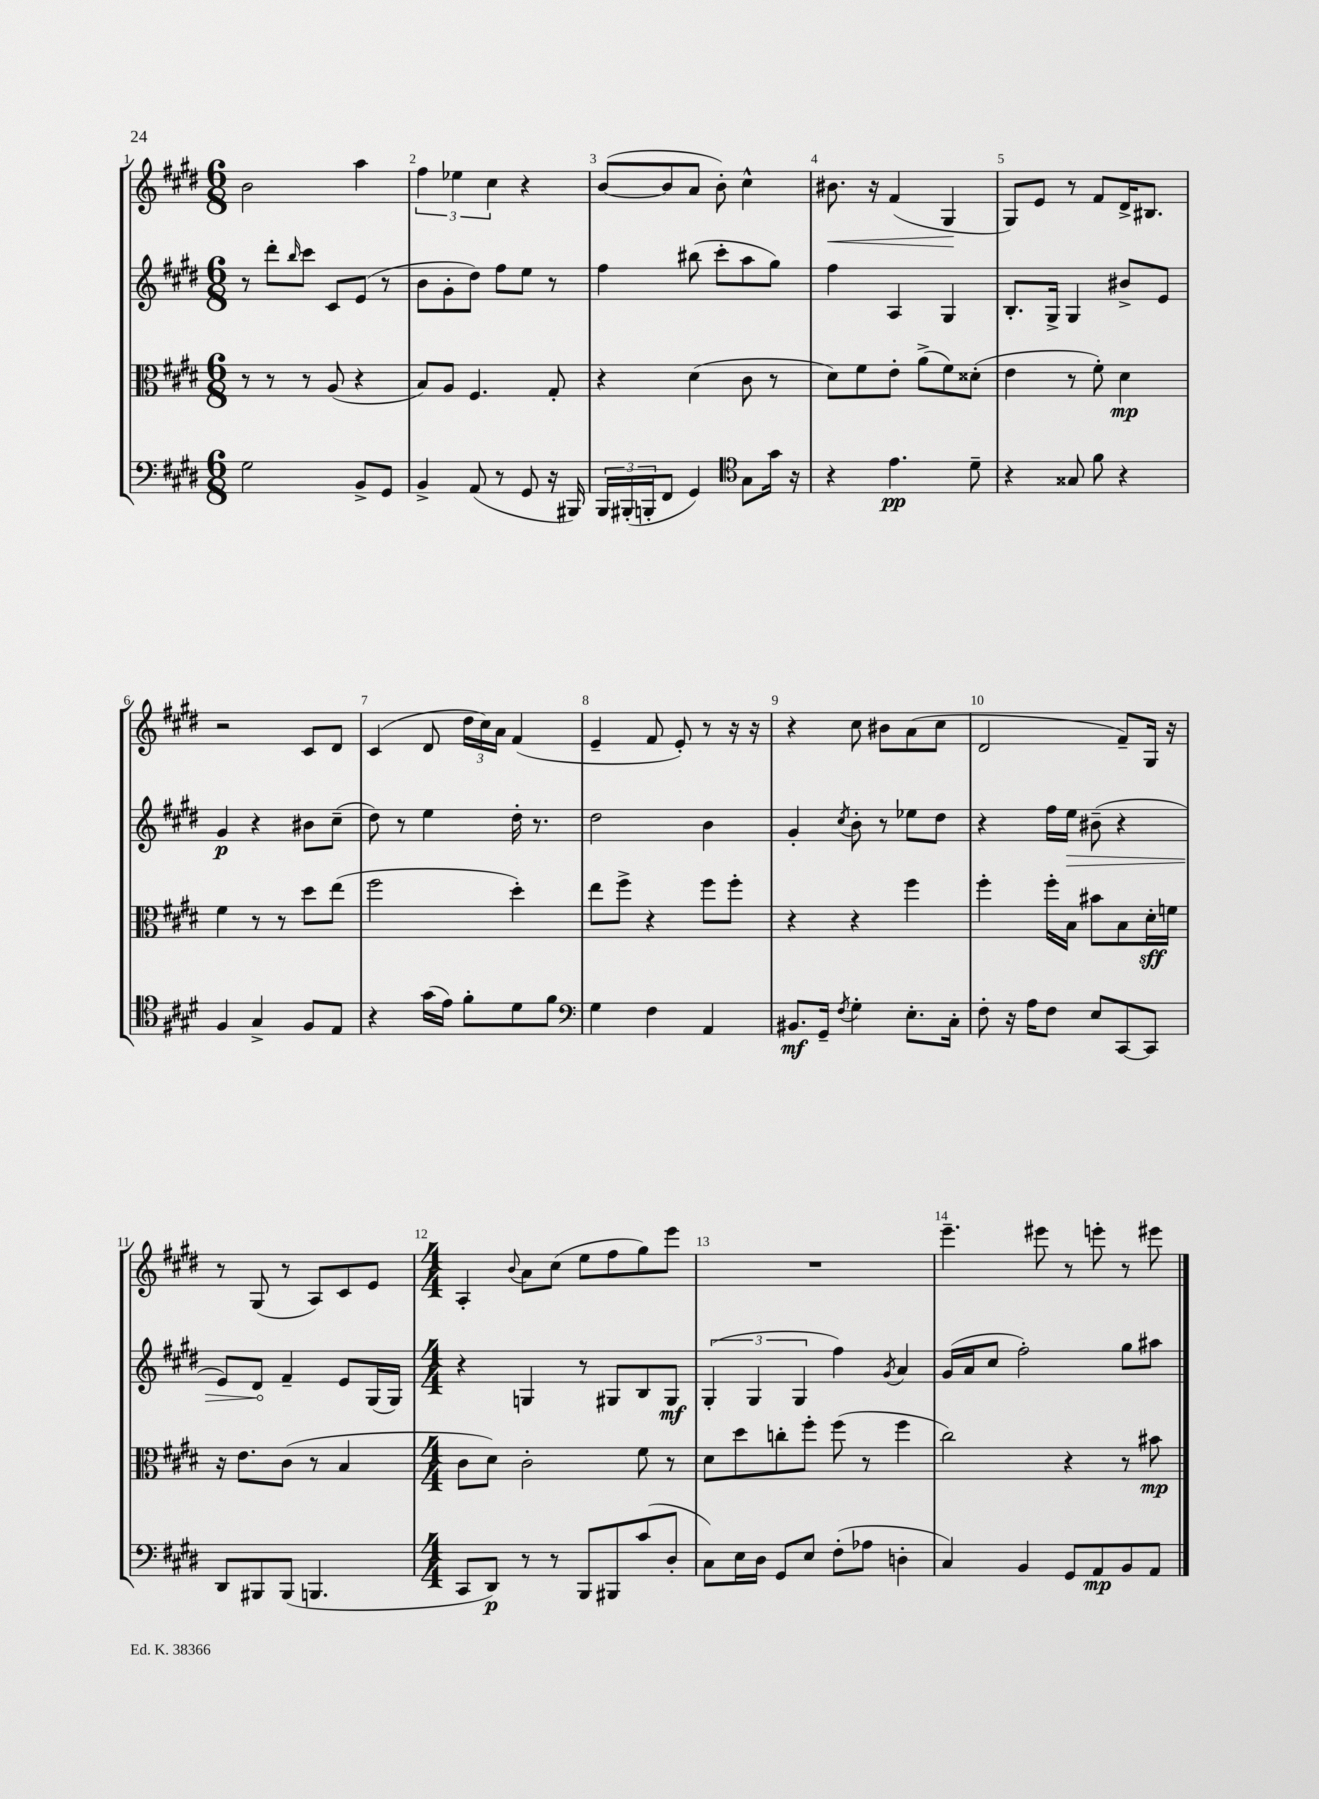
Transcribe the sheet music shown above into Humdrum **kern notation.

**kern	**kern	**kern	**kern
*staff4	*staff3	*staff2	*staff1
*clefF4	*clefC3	*clefG2	*clefG2
*k[f#c#g#d#]	*k[f#c#g#d#]	*k[f#c#g#d#]	*k[f#c#g#d#]
*M6/8	*M6/8	*M6/8	*M6/8
2G#\	8r	8r	2b\
.	8r	8ddd#'\L	.
.	.	16qqbb/	.
.	8r	8ccc#\J	.
.	(8A/	8c#/L	.
8BB^/L	4r	(8e/J	4aa\
8GG#/J	.	8r	.
=	=	=	=
4BB^/	8B/L)	8b\L	6ff#\
.	8A/J	8g#'\	.
.	.	.	6ee-\
(8AA/	4.F#/	8dd#\J)	.
.	.	.	6cc#\
8r	.	8ff#\L	.
8GG#/	.	8ee\J	4r
16r	8G#'/	8r	.
16BBB#/)	.	.	.
=	=	=	=
24BBB/LL	4r	4ff#\	([8b/L
(24BBB#'/	.	.	.
24BBB'/J	.	.	.
8FF#/J	.	.	8b/]
4GG#/)	(4d#\	(8bb#\	8a/J
.	.	8ccc#'\L	8b'\)
*clefC4	*	*	*
8G#\L	8c#\	8aa\	4cc#^^\
16g#\Jk	8r	8gg#\J)	.
16r	.	.	.
=	=	=	=
4r	8d#\L)	4ff#\	8.b#\
.	8f#\	.	.
.	.	.	16r
4.e\	8e'\J	4A/	(4f#/
.	(8a^\L	.	.
.	8f#\)	4G#/	4G#/
8d#~\	(8d##'\J	.	.
=	=	=	=
4r	4e\	8.B'/L	8G#/L)
.	.	.	8e/J
.	.	16G#^/Jk	.
8G##/	8r	4G#/	8r
8f#\	8f#'\)	.	8f#/L
4r	4d#\	8b#^/L	16d#^/K
.	.	.	8.B#/J
.	.	8e/J	.
=	=	=	=
4F#/	4f#\	4g#/	2r
4G#^/	8r	4r	.
.	8r	.	.
8F#/L	8dd#\L	8b#\L	8c#/L
8E/J	(8ee\J	(8cc#~\J	8d#/J
=	=	=	=
4r	2ff#\	8dd#\)	(4c#/
.	.	8r	.
(16g#\LL	.	4ee\	8d#/
16e\JJ)	.	.	.
8f#'\L	.	.	24dd#\LL
.	.	.	24cc#\)
.	.	.	24a\JJ
8d#\	4dd#'\)	16dd#'\	(4f#/
.	.	8.r	.
8f#\J	.	.	.
=	=	=	=
*clefF4	*	*	*
4G#\	8ee\L	2dd#\	4e~/
.	8ff#^\J	.	.
4F#\	4r	.	8f#/
.	.	.	8e'/)
4AA/	8ff#\L	4b\	8r
.	8ff#'\J	.	16r
.	.	.	16r
=	=	=	=
8.BB#/L	4r	4g#'/	4r
16GG#~/Jk	.	.	.
8qF#/	.	8qcc#/	.
4G#'\	4r	8b'\	8cc#\
.	.	8r	8b#\L
8.E'\L	4ff#\	8ee-\L	(8a\
.	.	8dd#\J	8cc#\J
16C#'\Jk	.	.	.
=	=	=	=
8F#'\	4ff#'\	4r	2d#/
16r	.	.	.
16A\LK	.	.	.
8F#\J	16ff#'\LL	16ff#\LL	.
.	16B\JJ	16ee\JJ	.
8E/L	8b#\L	(8b#~\	.
[8CC#/	8B\	4r	8f#~/L)
8CC#/]J	16d#'\L	.	16G#/Jk
.	16f\JJ	.	16r
=	=	=	=
8DD#/L	16r	8e/L)	8r
.	8.e\L	.	.
8BBB#/	.	8d#/J	(8G#/
(8BBB#/J	(8c#\J	4f#~/	8r
4.BBB/	8r	.	8A/L)
.	4B/	8e/L	8c#/
.	.	(16G#/L	8e/J
.	.	16G#/JJ)	.
=	=	=	=
*M4/4	*M4/4	*M4/4	*M4/4
8CC#/L	8c#\L	4r	4A'/
8DD#/J)	8d#\J)	.	.
.	.	.	8qqb/
8r	2c#'\	4G/	8a\L
8r	.	.	(8cc#\J
8BBB/L	.	8r	8ee\L
8BBB#/	.	8G#/L	8ff#\
(8c#/	8f#\	8B/	8gg#\)
8D#'/J	8r	8G#/J	8eee\J
=	=	=	=
8C#\L)	8d#\L	(6G#'/	1r
16E\L	8dd#\	.	.
.	.	6G#/	.
16D#\JJ	.	.	.
8GG#/L	8cc'\	.	.
.	.	6G#/	.
8E/J	8ff#'\J	.	.
(8F#'\L	(8ff#\	4ff#\)	.
8A-\J	8r	.	.
.	.	8qg#/	.
4D'\	4ff#\	4a/	.
=	=	=	=
4C#/)	2cc#\)	(16g#/LL	4.eee~\
.	.	16a/J	.
.	.	8cc#/J	.
4BB/	.	2ff#'\)	.
.	.	.	8eee#\
8GG#/L	4r	.	8r
8AA/	.	.	8eee'\
8BB/	8r	8gg#\L	8r
8AA/J	8b#\	8aa#\J	8eee#\
==	==	==	==
*-	*-	*-	*-
